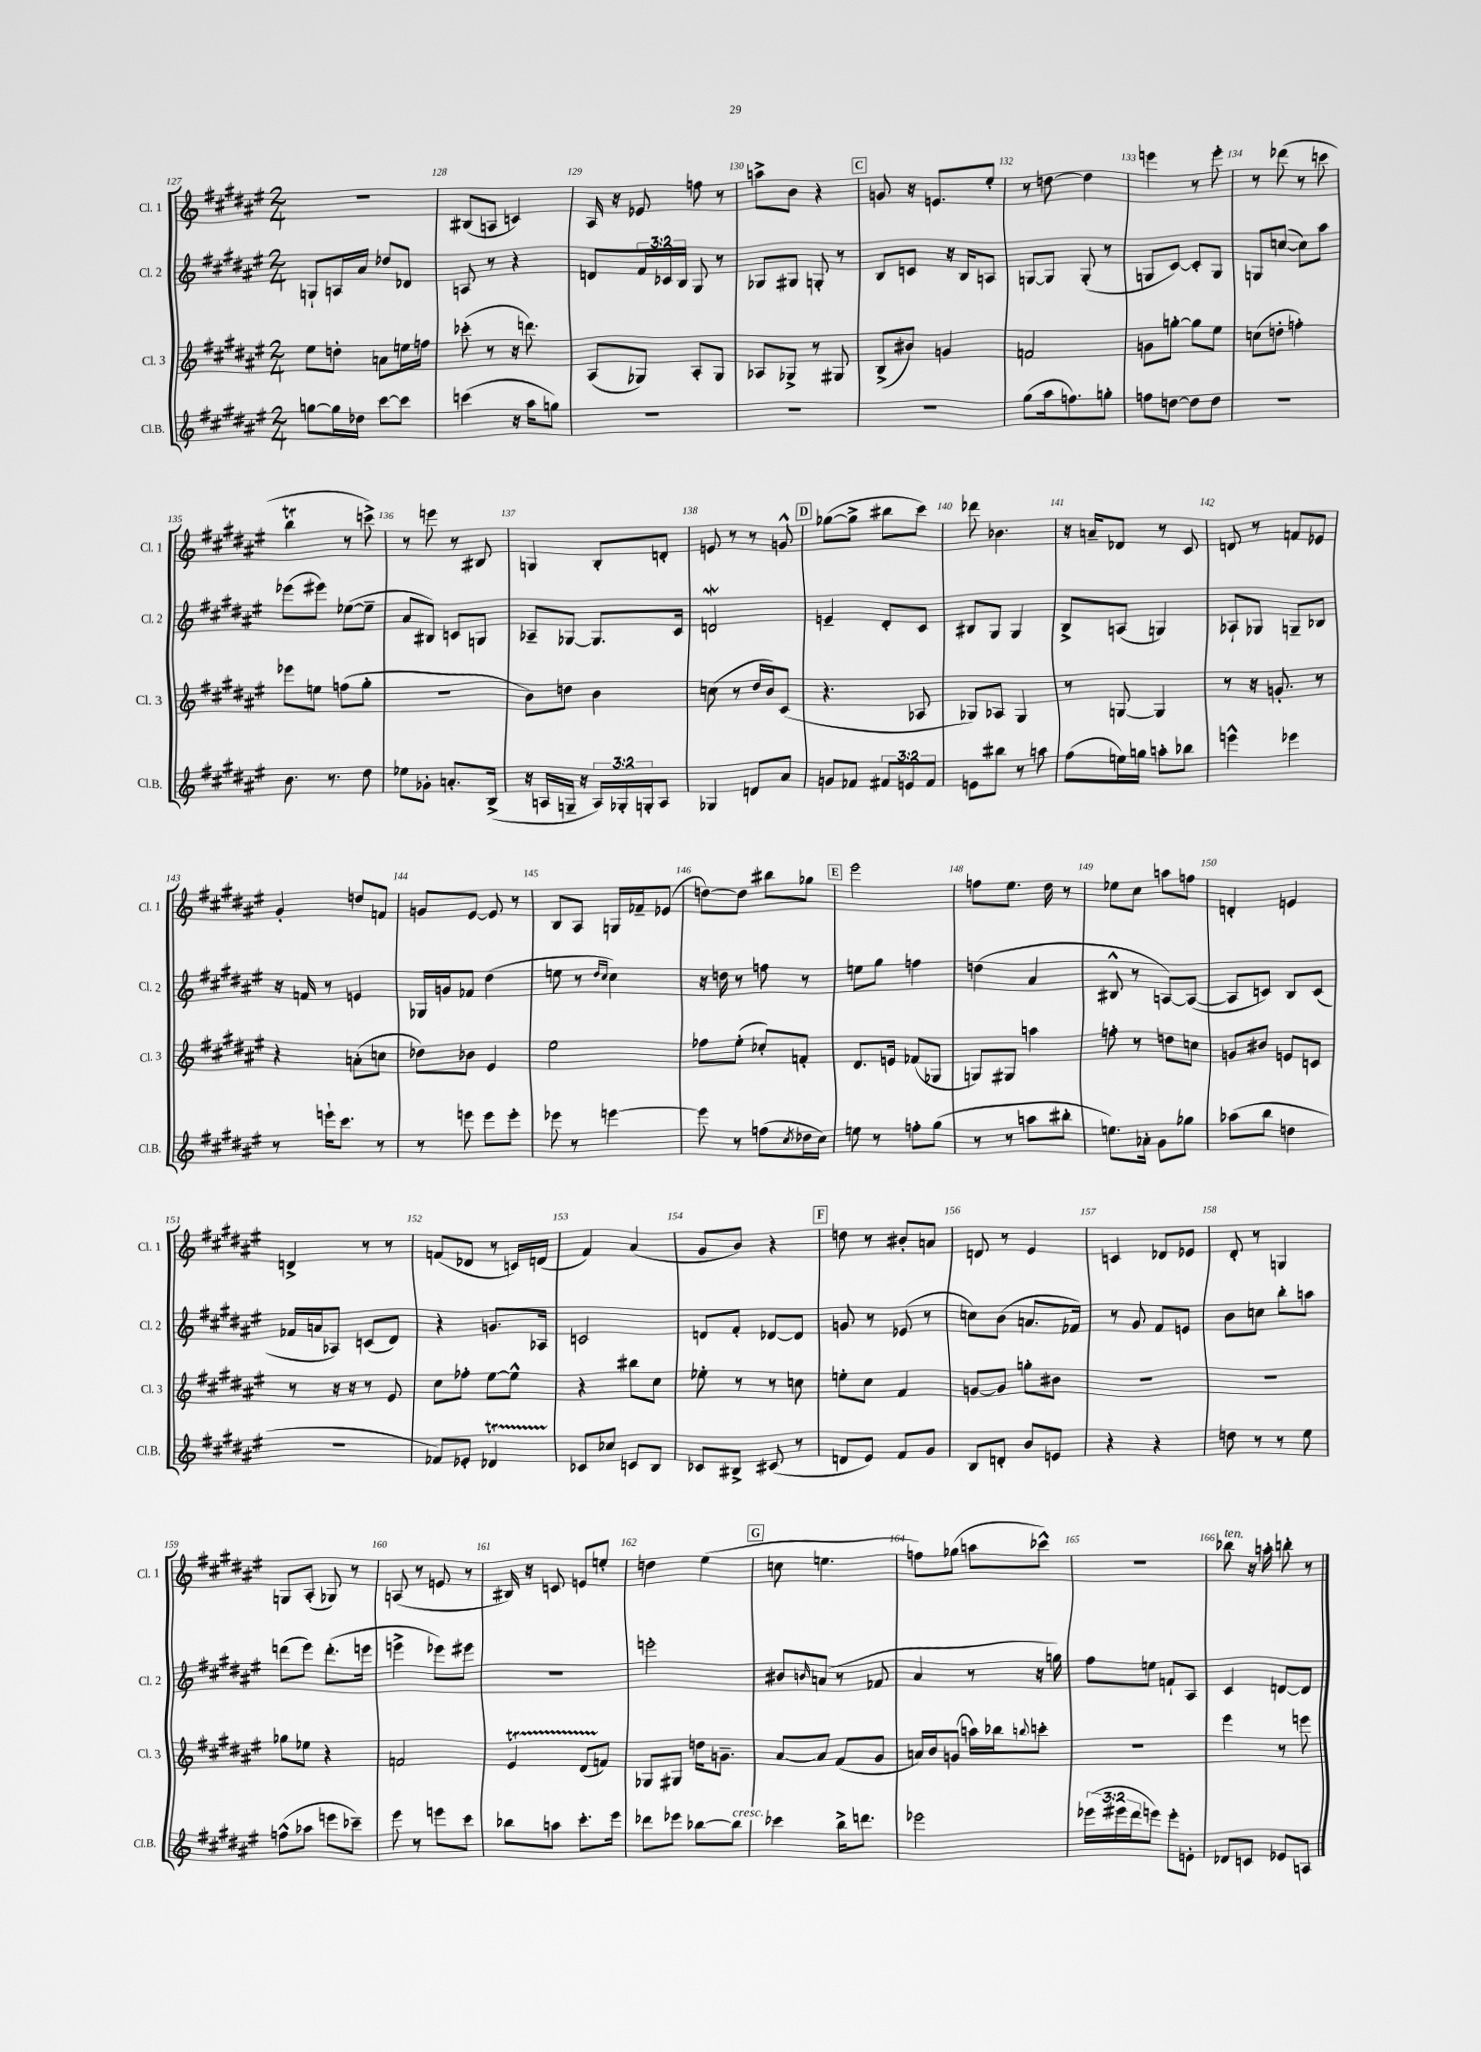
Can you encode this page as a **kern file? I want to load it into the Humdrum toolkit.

**kern	**kern	**kern	**kern
*part4	*part3	*part2	*part1
*staff4	*staff3	*staff2	*staff1
*I"Cl.B.	*I"Cl. 3	*I"Cl. 2	*I"Cl. 1
*I'Cl.B.	*I'Cl. 3	*I'Cl. 2	*I'Cl. 1
*clefG2	*clefG2	*clefG2	*clefG2
*k[f#c#g#d#a#e#]	*k[f#c#g#d#a#e#]	*k[f#c#g#d#a#e#]	*k[f#c#g#d#a#e#]
*M2/4	*M2/4	*M2/4	*M2/4
=127	=127	=127	=127
[8ggn\L	8ee#\L	8Gn`/L	2r
16gg\L]	8ddn'\J	16An/L	.
16dd-X\JJ	.	16a#/JJ	.
[8ccc#\L	8an\L	8dd-X/L	.
8ccc#\J]	16een\L	8d-X/J	.
.	16ffn\JJ	.	.
=128	=128	=128	=128
(4cccn\	(8ccc-X'\	8An/	(8B#X/L
.	8r	8r	8An/J
16r	16r	4r	4cn/)
16aa#\KL	8.dddn\)	.	.
8ggn\J)	.	.	.
=129	=129	=129	=129
2r	(8A#/L	8dn/L	16A#/
.	.	.	16r
.	8G-X/J)	24f#/L	8e-X/
.	.	24c-X/	.
.	.	24B/JJ	.
.	8A#'/L	8G#/	8ffn\
.	8G-/J	8r	8r
=130	=130	=130	=130
2r	8A-X/L	8G-X/L	8aan^\L
.	8G-X^/J	8G#X/J	8b\J
.	8r	8Gn'/	4r
.	8G#X/	8r	.
!!LO:REH:place=s1:t=C
=131	=131	=131	=131
2r	(8B^/L	8B/L	8gn/
.	8b#X/J)	8cn/J	16r
.	.	.	8.en/L
.	4gn/	16r	.
.	.	16B/KL	.
.	.	8An/J	8ee#'/J
=132	=132	=132	=132
(8gg#\L	2fn/	[8Gn/L	8r
16aa#\k	.	8G/J]	[8ddn\
8.ffn\)	.	.	.
.	.	(8G'/	4dd\]
8ggn'\J	.	8r	.
=133	=133	=133	=133
8ffn\L	8gn\L	8Gn/L	4eeen\
[8ddn\J	[8ggn'\J	[8c#/J)	.
8dd\L]	8gg\L]	8c#'/L]	8r
8dd\J	8ee#\J	8G/J	8eee'\
=134	=134	=134	=134
2r	(8ccn\L	8Gn/L	8r
.	8ddn'\J	([8ccn/J	(8ddd-X\
.	4ffn'\)	8cc\L])	8r
.	.	8aa#\J	8cccn\
!!LO:LB:g=z
=135	=135	=135	=135
8.b\	8eee-X\L	(8eee-X\L	4bbT\
.	8een\J	8eee#X\J)	.
8.r	.	.	.
.	(8ffn\L	([8ee-X\L	8r
8dd#\	8gg#'\J	8ee-~\J]	8cccn^\)
=136	=136	=136	=136
8ee-X\L	2r	8a#/L	8r
8g-X'\J	.	8B#X/J)	8eeen\
8.an'/L	.	8cn/L	8r
.	.	8Gn/J	8B#X/
(16B^/Jk	.	.	.
=137	=137	=137	=137
16r	8b\L)	8A-X~/L	4Gn/
16An/LL	.	.	.
16Gn~/JJ	8ddn\J	[8G-X/J	.
16r	.	.	.
24A/LL)	4b\	8.G-/L]	8B'/L
24G-X'/	.	.	.
24Gn'/J	.	.	.
8A/J	.	.	8dn'/J
.	.	16c#/Jk	.
=138	=138	=138	=138
4G-X/	(8ccn\	2dnw/	8en/
.	8r	.	8r
8dn/L	16dd#/LL	.	8r
.	16b/J)	.	.
8a#/J	(8c#/J	.	8gn^^/
!!LO:REH:place=s1:t=D
=139	=139	=139	=139
8gn/L	4.r	4en~/	([8gg-X\L
8f-X/J	.	.	8gg-^\J]
12f#X/L	.	8d#'/L	8bb#X\L
12en/	.	.	.
.	8A-X/	8c#/J	8ccc#\J)
12f#/J	.	.	.
=140	=140	=140	=140
8en\L	8G-X/L)	8B#X/L	8ddd-X\
8bb#X\J	8A-X/J	8G#/J	4.b-X\
8r	4G-/	4G#/	.
8aan\	.	.	.
=141	=141	=141	=141
(8ff#\L	8r	8B^/L	16r
.	.	.	16an~/KL
16een\L)	[8Gn/	(8An/J	8d-X/J
16ggn\JJ	.	.	.
8aan'\L	4G/]	4Gn/)	8r
8bb-X\J	.	.	8c#/
=142	=142	=142	=142
4eeen^^\	8r	8A-X`/L	8dn/
.	16r	8G-X/J	8r
.	8.gn'/	.	.
4eee-X\	.	8Gn~/L	8fn/L
.	8r	8B-X/J	8e-X/J
!!LO:LB:g=z
=143	=143	=143	=143
8r	4r	16r	4g#'/
.	.	16fn/	.
16eeen`\KL	.	8r	.
8.ccc#\J	.	.	.
.	(8an'\L	4en/	8ddn/L
8r	8ccn\J	.	8fn/J
=144	=144	=144	=144
8r	8dd-X\L)	16G-X/LL	8gn/L
.	.	16gn/J	.
8eeen\	8b-X\J	8f-X/J	[8e#/J
8eee\L	4e#/	(4dd#\	8e#/]
8eee'\J	.	.	8r
=145	=145	=145	=145
8eee-X\	2ee#\	8een\	8B/L
8r	.	8r	8A#/J
.	.	16qqdd#/LL	.
.	.	16qqcc#/JJ	.
[4eeen\	.	4cc#\)	16Gn/LL
.	.	.	16f-X~/J
.	.	.	(8e-X/J
=146	=146	=146	=146
8eee\]	8ff-X\L	16r	[8ddn\L)
.	.	16ddn\	.
8r	(8ee#'\J	8r	8dd\J]
(8ffn\L	8cc-X'/L)	8ffn\	8bb#X\L
8qcc#/	.	.	.
16dd-X\L	8fn'/J	8r	8gg-X\J
16cc#\JJ)	.	.	.
!!LO:REH:place=s1:t=E
=147	=147	=147	=147
8een\	8.d#/L	8een\L	2eee#\
8r	.	8gg#\J	.
.	16en/Jk	.	.
8ffn'\L	(8f-X/L	4ffn\	.
(8gg#\J	8G-X/J	.	.
=148	=148	=148	=148
8r	8Gn/L)	(4ddn\	8ffn\L
8r	8G#X/J	.	8.ee#\J
8aan\L	4aan\	4a#/	.
.	.	.	16dd#\
8bb#X'\J	.	.	8r
=149	=149	=149	=149
8.een\L)	8ffn'\	8B#X^^/	8ee-X\L
.	8r	8r	8cc#\J
16a-X'\Jk	.	.	.
8g#\L	8ddn\L	[8An/L)	8aan\L
8gg-X\J	8ccn\J	(8A/J_	8ffn\J
=150	=150	=150	=150
(8aa-X\L	8gn/L	8A/L]	4dn'/
8bb\J	8b#X/J	8cn/J)	.
4ddn\	8en/L	8B/L	4en/
.	8cn/J	(8c/J	.
!!LO:LB:g=z
=151	=151	=151	=151
2r	8r	16f-X/LL	4dn^/
.	.	16an/J	.
.	16r	8A-X/J)	.
.	16r	.	.
.	8r	(8cn/L	8r
.	8e#/	8d#/J)	8r
=152	=152	=152	=152
8f-X/L)	8cc#\L	4r	(8fn/L
8e-X'/J	8ff-X'\J	.	8d-X/J
4d-XT/	[8ee#\L	8.gn/L	8r
.	8ee#^^\J]	.	16cn/LL)
.	.	16A-X/Jk	(16dn/JJ
=153	=153	=153	=153
8c-X/L	4r	2cn/	4f#/)
8cc-X/J	.	.	.
8cn/L	8bb#X\L	.	(4a#/
8B/J	8cc#\J	.	.
=154	=154	=154	=154
8c-X/L	8ee-X'\	8dn/L	8g#/L
8B#X^/J	8r	8f#'/J	8b/J)
(8c#X/	8r	[8d-X/L	4r
8r	8ccn\	8d-/J]	.
!!LO:REH:place=s1:t=F
=155	=155	=155	=155
8dn/L	8een'\L	8gn/	8ddn\
8e#/J)	8cc#\J	8r	8r
8f#/L	4f#/	(8e-X/	8b#X'/L
8g#/J	.	8r	8an/J
=156	=156	=156	=156
8B/L	[8gn/L	8ccn\L)	8dn/
8dn'/J	8g/J]	(8b\J	8r
8b/L	8ggn'\L	8.an/L	4e#/
8en/J	8b#X\J	.	.
.	.	16f-X/Jk)	.
=157	=157	=157	=157
4r	2r	8r	4cn/
.	.	8g#/	.
4r	.	8f#/L	8d-X/L
.	.	8en/J	8e-X/J
=158	=158	=158	=158
8ddn\	2r	8b\L	8d#'/
8r	.	8ccn\J	8r
8r	.	8bb'\L	4Gn/
8ee#\	.	8aan\J	.
!!LO:LB:g=z
=159	=159	=159	=159
(8ffn^^\L	8gg-X\L	(8dddn\L	8Gn/L
8aa-X\J	8ee-X\J	8eee#\J)	(8A#'/J
8eeen\L	4r	(8.ddd'\L	8G-X/)
8ccc-X~\J)	.	.	8r
.	.	16eeen\Jk	.
=160	=160	=160	=160
8eee#\	2fn/	4eeen^\	(8An/
8r	.	.	8r
8eeen\L	.	8eee-X\L)	8en/
8ccc#\J	.	8eee#X\J	8r
=161	=161	=161	=161
8bb-X\L	4e#t/	2r	16B#X/)
.	.	.	16r
8aan\J	.	.	8cn/
8.ccc#'\L	(8d#TTT/L	.	8en/L
.	8fn/J)	.	8een'/J
16eee#\Jk	.	.	.
=162	=162	=162	=162
8ddd-X\L	8G-X/L	2eeen'\	4ddn\
8eee-X\J	8G#X/J	.	.
[8bb-X\L	16ddn\KL	.	(4ee#\
.	8.gn~\J	.	.
!LO:TX:a:i:t=cresc.	!	!	!
8bb-\J]	.	.	.
!!LO:REH:place=s1:t=G
=163	=163	=163	=163
4ccc-X\	[8a#/L	8b#X/L	8ccn\
.	.	16qqbn/	.
.	8a#/J]	(8an/J	4.een\
16bb^\KL	(8f#/L	8r	.
8.dddn\J	.	.	.
.	8g#/J	8f-X/	.
=164	=164	=164	=164
2eee-X\	16an/LL)	4a#/	8ffn\L)
.	16b/J	.	.
.	(8gn/J	.	(8gg-X\J
.	16aan\LL)	8r	8aan\L
.	16bb-X\J	.	.
.	8qqbbn/	.	.
.	8cccn'\J	16r	8ccc-X^^\J)
.	.	16ggn\)	.
=165	=165	=165	=165
(24eee-X\LL	2r	8ff#\L	2r
24eee#X\	.	.	.
24ddd#\J	.	.	.
8eeen\J)	.	8een\J	.
8eee'\L	.	8fn`/L	.
8en'\J	.	8A#/J	.
=166	=166	=166	=166
!	!	!	!LO:TX:a:i:t=ten.
8d-X/L	4eee#\	4c#/	8bb-X\
8cn/J	.	.	16r
.	.	.	16aan'\
8e-X/L	8r	[8dn/L	8bbn'\
8An/J	8eeen\	8d/J]	8r
==	==	==	==
*-	*-	*-	*-
